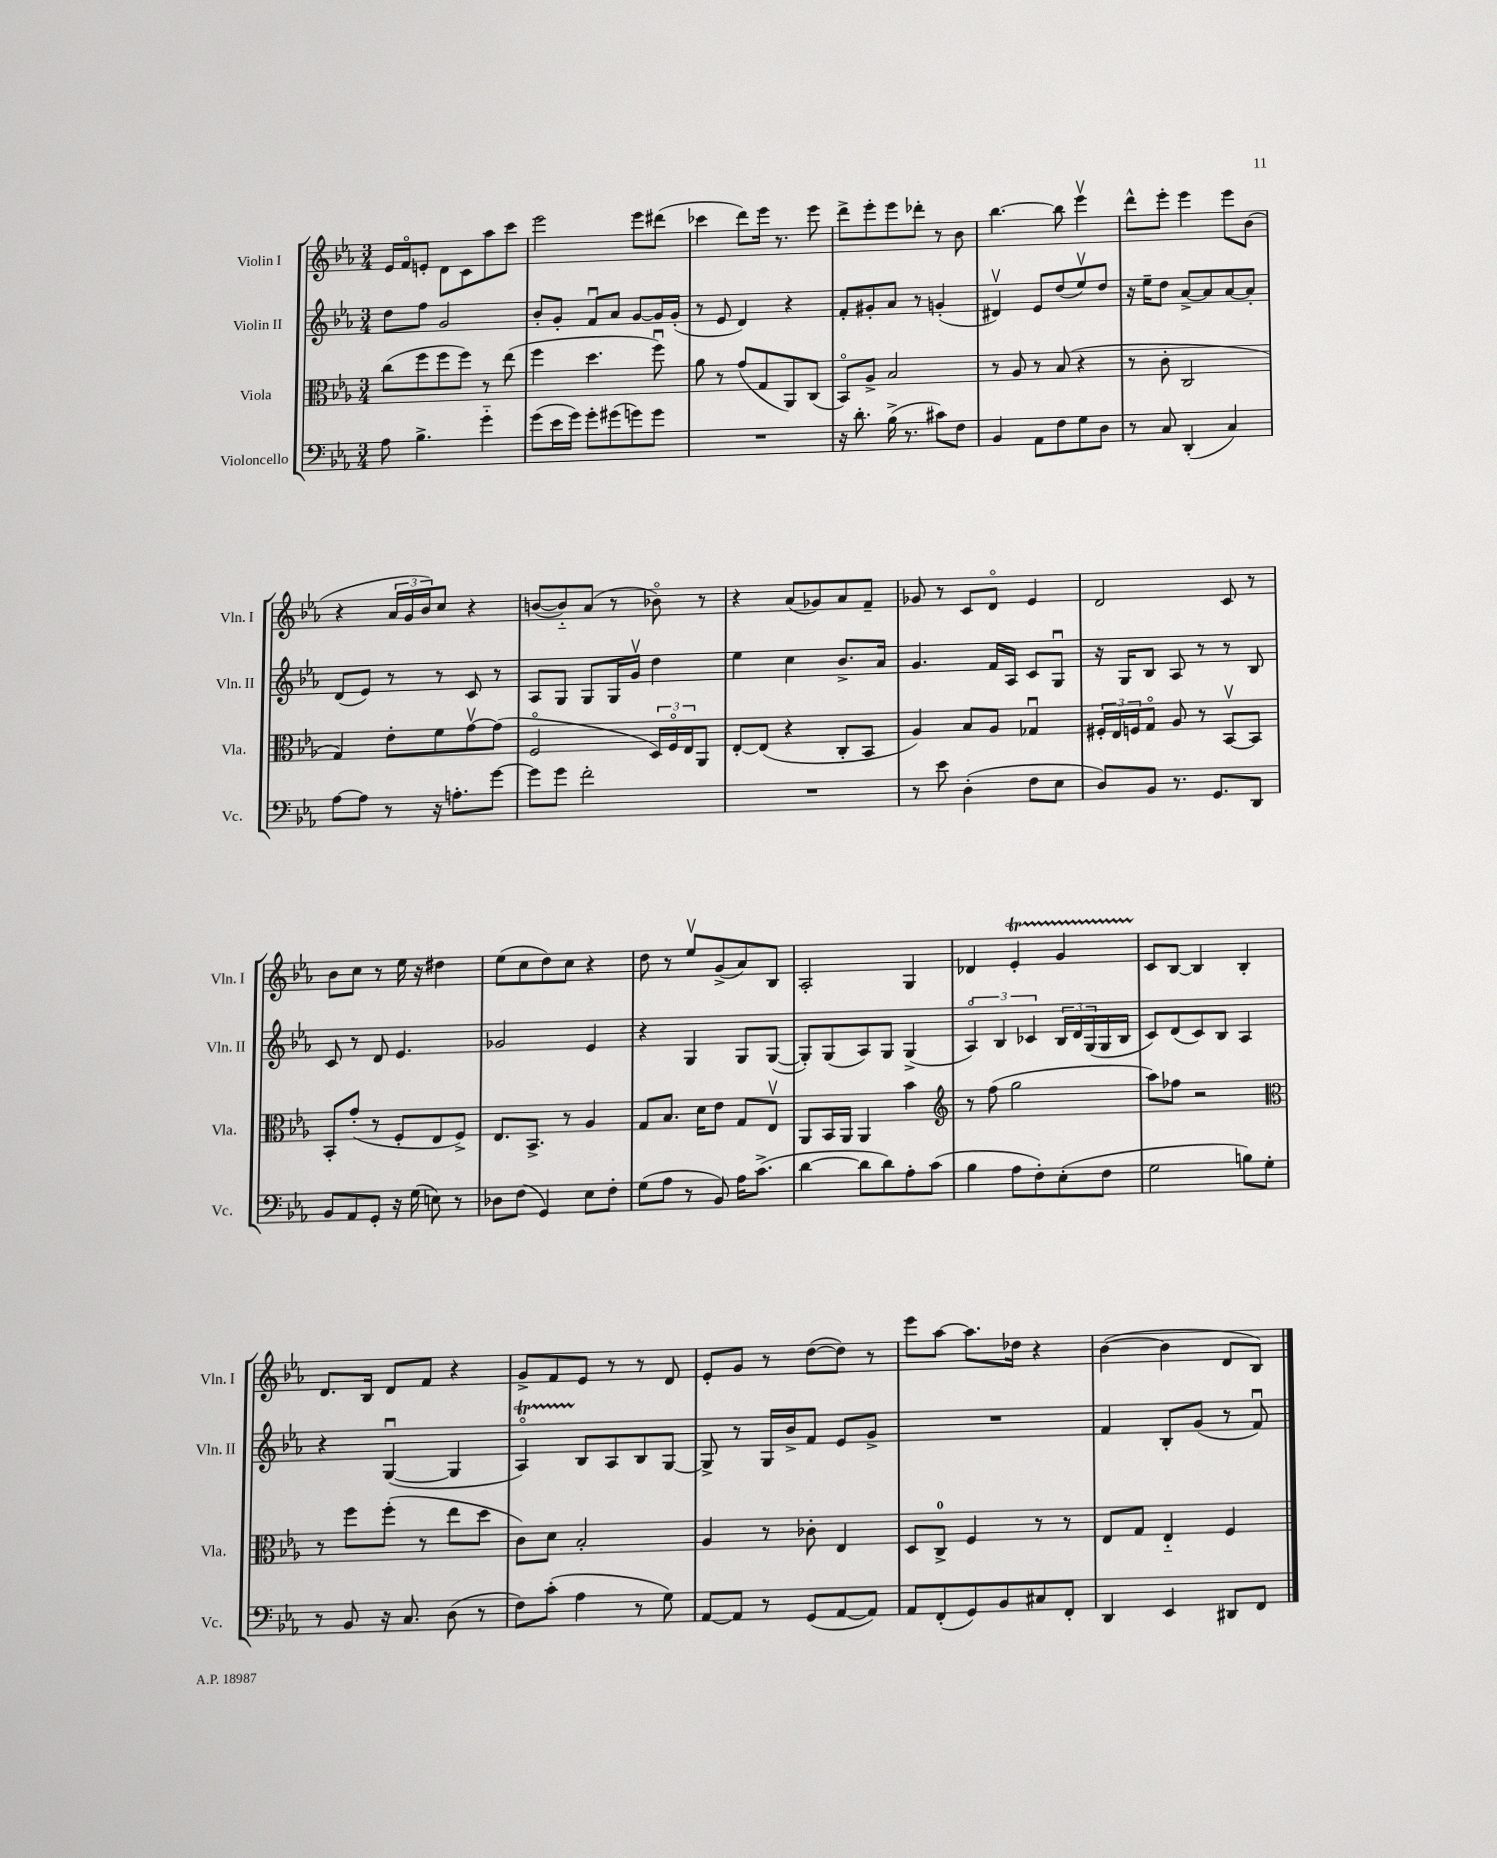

**kern	**kern	**kern	**kern
*part4	*part3	*part2	*part1
*staff4	*staff3	*staff2	*staff1
*I"Violoncello	*I"Viola	*I"Violin II	*I"Violin I
*I'Vc.	*I'Vla.	*I'Vln. II	*I'Vln. I
*clefF4	*clefC3	*clefG2	*clefG2
*k[b-e-a-]	*k[b-e-a-]	*k[b-e-a-]	*k[b-e-a-]
*M3/4	*M3/4	*M3/4	*M3/4
=1	=1	=1	=1
8A-\	(8cc\L	8dd\L	16e-/LL
.	.	.	16f/J
4.B-^\	8ff\	8ff\J	8en'/J
.	8ff\	2g/	8d\L
.	8ff\J)	.	8c\
4g\	8r	.	8aa-\
.	(8ee-\	.	8ccc\J
=2	=2	=2	=2
(8g\L	4ff\	8b-'/L	2eee-\
16e-\L	.	8g'/J	.
16g\JJ)	.	.	.
8g'\L	4.dd\	8fu/L	.
(8g#X\	.	8a-/J	.
8gn\)	.	[8g/L	8eee-\L
8g\J	8ffu\)	16g/L]	(8ddd#X\J
.	.	(16g'/JJ	.
=3	=3	=3	=3
2.r	8a-\	8r	4ccc-X\
.	8r	8e-/	.
.	(8g/L	4d/)	8ddd\L)
.	8G/	.	16eee-\Jk
.	.	.	8.r
.	8AA-/)	4r	.
.	(8C/J	.	8eee-\
=4	=4	=4	=4
16r	8BB-/L)	8f'/L	8ddd^\L
8.d'\	.	.	.
.	8A-^/J	8g#X'/	8eee-'\
(16B-^\	2B-/	8a-/J	8eee-\
8.r	.	.	.
.	.	8r	8ddd-X'\J
8c#X\L)	.	(4gn'/	8r
8F\J	.	.	8b-\
=5	=5	=5	=5
4BB-/	8r	4d#Xv/)	[4.bb-\
.	8A-/	.	.
8AA-\L	8r	8e-/L	.
8F\	(8B-/	(8dd/	8bb-\]
8G\	4r	8ee-v/)	4eee-v\
8D\J	.	8dd/J	.
=6	=6	=6	=6
8r	8r	16r	8ddd^^\L
.	.	16ee-~\KL	.
8C/	8c'\	8dd\J	8eee-'\J
(4DD'/	2C/	[8a-^/L	4eee-\
.	.	8a-/]	.
4C/)	.	[8a-/	8eee-\L
.	.	8a-'/J]	(8b-\J
!!LO:LB:g=z
=7	=7	=7	=7
[8A-\L	4G/)	(8d/L	4r
8A-\J]	.	8e-/J)	.
8r	8e-'\L	8r	24a-/LL
.	.	.	24g/
.	.	.	24b-/J)
16r	8f\	8r	8cc/J
8.An'\L	.	.	.
.	[8gv\	8c/	4r
[8g\J	(8g\J]	8r	.
=8	=8	=8	=8
8g\L]	2F/	8A-/L	([8bn/L
8g\J	.	8G/J	8b/])
2f'\	.	8G/L	(8a-/J
.	.	16G/L	8r
.	.	16gv/JJ	.
.	24D/LL)	4dd\	8b-X\)
.	24F/	.	.
.	24E-/J	.	.
.	8AA-/J	.	8r
=9	=9	=9	=9
2.r	[8E-'/L	4ee-\	4r
.	(8E-/J]	.	.
.	4r	4cc\	(8a-/L
.	.	.	8g-X/)
.	8C'/L	8.b-^/L	8a-/
.	8BB-/J	.	8f~/J
.	.	16a-/Jk	.
=10	=10	=10	=10
8r	4A-/)	4.g/	8g-X/
8e-\	.	.	8r
(4D'\	8B-/L	.	8c/L
.	8A-/J	16f/LL	8d/J
.	.	16A-/JJ	.
8F\L	4G-Xu/	8c/L	4e-/
8E-\J	.	8Gu/J	.
=11	=11	=11	=11
8D/L)	24F#X'/LL	16r	2d/
.	24E-/	.	.
.	.	16G/KL	.
.	24Fn/J	.	.
8BB-/J	8G/J	8B-/J	.
8.r	8A-/	8A-/	.
.	8r	8r	.
8.GG/L	.	.	.
.	[8BB-v/L	8r	8c/
8DD/J	8BB-/J]	8B-/	8r
!!LO:LB:g=z
=12	=12	=12	=12
8BB-/L	8BB-'/L	8c/	8b-\L
8AA-/	(8g'/J	8r	8cc\J
8GG'/J	8r	8d/	8r
16r	8F'/L	4.e-/	16ee-\
(16G\	.	.	16r
8En\)	8E-/	.	4dd#X\
8r	8F^/J)	.	.
=13	=13	=13	=13
8D-X\L	8.E-/L	2g-X/	(8ee-\L
(8F\J	.	.	8cc\
.	8.BB-^/J	.	.
4GG/)	.	.	8dd\)
.	8r	.	8cc\J
8E-\L	4A-/	4e-/	4r
8F'\J	.	.	.
=14	=14	=14	=14
(8G\L	8G/L	4r	8dd\
8A-\J	8.B-/J	.	8r
8r	.	4G/	8ee-v/L
.	16d\KL	.	.
8BB-/)	8e-\J	.	(8g^/
16A-\KL	8G/L	8G/L	8a-/)
(8.c^\J	.	.	.
.	8E-v/J	([8G/J	8B-/J
=15	=15	=15	=15
[4d\	8AA-/L	8G'/L])	2A-'/
.	16BB-/L	(8G/	.
.	16AA-/JJ	.	.
8d\L]	4AA-/	8A-/)	.
8d\)	.	8G/J	.
8A-'\	4b-\	(4G^/	4G/
(8c\J	.	.	.
=16	=16	=16	=16
*	*clefG2	*	*
4B-\	8r	6A-/)	4d-X/
.	(8ff\	.	.
.	.	6B-/	.
8A-\L	2gg\	.	4e-T'/
.	.	6c-X/	.
8F'\)	.	.	.
(8E-'\	.	24B-/LL	4gTTT/
.	.	24d/	.
.	.	(24G/	.
8F\J	.	16G/	.
.	.	16B-/JJ	.
=17	=17	=17	=17
2G\	8aa-\L)	8c/L)	8c/L
.	8ff-X\J	(8d/	[8B-/J
.	2r	8c/)	4B-/]
.	.	8B-/J	.
8Bn\L)	.	4A-/	4B-'/
8G'\J	.	.	.
!!LO:LB:g=z
=18	=18	=18	=18
*	*clefC3	*	*
8r	8r	4r	8.d/L
8BB-/	8ff\L	.	.
.	.	.	16B-/Jk
16r	(8ff'\J	([4Gu/	8d/L
8.C/	.	.	.
.	8r	.	8f/J
(8D\	8ee-\L	4G/]	4r
8r	8dd\J	.	.
=19	=19	=19	=19
8F\L)	8c\L)	4A-T/)	8g^/L
(8c'\J	8d\J	.	8f/
4A-\	2B-'/	8B-/L	8e-/J
.	.	8A-/	8r
8r	.	8B-/	8r
8G\)	.	[8G/J	8d/
=20	=20	=20	=20
[8AA-/L	4A-/	8G^/]	8e-'/L
8AA-/J]	.	8r	8g/J
8r	8r	16G/LL	8r
.	.	16b-^/J	.
(8GG/L	8c-X'\	8f/J	([8dd\L
[8AA-/	4E-/	8e-/L	8dd\J])
8AA-/J])	.	8g^/J	8r
=21	=21	=21	=21
8AA-/L	8D/L	2.r	8eee-\L
(8FF'/	8C^/J	.	[8aa-\J
8GG/)	4F/	.	8.aa-\L]
8BB-/	.	.	.
.	.	.	16dd-X\Jk
8C#X/	8r	.	4r
8FF'/J	8r	.	.
=22	=22	=22	=22
4DD/	8E-/L	4f/	([4b-\
.	8G/J	.	.
4EE-/	4E-/	8B-'/L	4b-\]
.	.	(8g/J	.
8DD#X/L	4F/	8r	8d/L
8FF/J	.	8fu/)	8B-/J)
==	==	==	==
*-	*-	*-	*-
